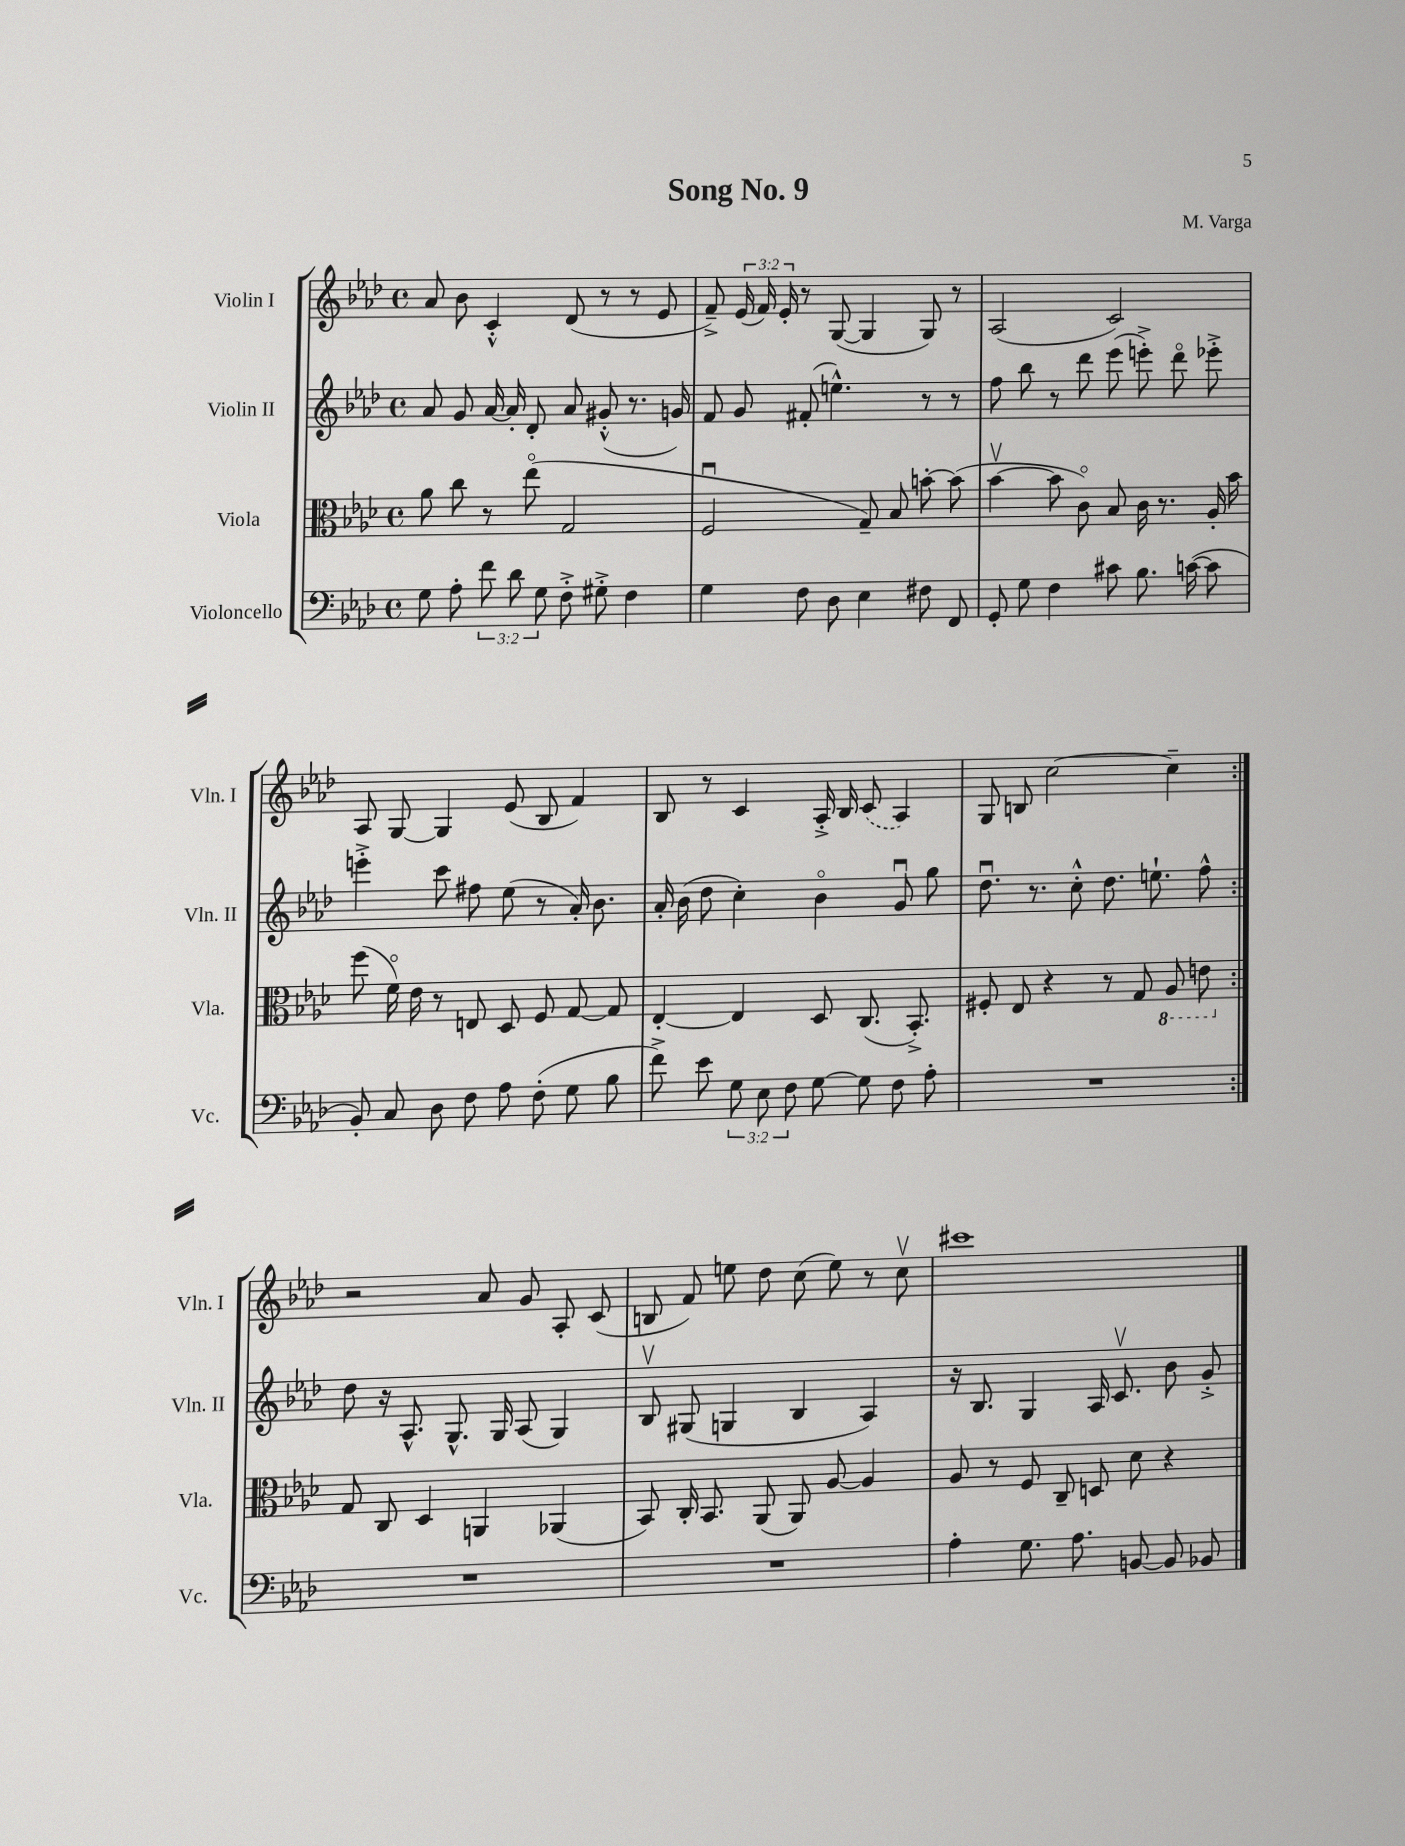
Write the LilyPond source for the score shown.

\header { title = "Song No. 9" composer = "M. Varga" }
<<
\new StaffGroup <<
\new Staff = "s0" \with { instrumentName = "Violin I" shortInstrumentName = "Vln. I" } {
    \clef treble \key aes \major \defaultTimeSignature \time 4/4 \override Staff.TupletNumber.text = #tuplet-number::calc-fraction-text
    \autoBeamOff \repeat volta 2 { aes'8 bes'8 c'4-.-^ des'8( r8 r8 ees'8 |
    f'8--->) \tuplet 3/2 { ees'16( f'16) ees'16-. } r8 g8~( g4 g8) r8 |
    aes2( c'2) |
    aes8 g8~ g4 ees'8( bes8 f'4) |
    bes8 r8 c'4 aes16-.-> bes16 \once \slurDashed c'8( aes4) |
    g8 b8 c''2~ c''4-- | }
    r2 aes'8 g'8 aes8-. c'8( |
    b8 f'8) e''8 des''8 c''8( e''8) r8 c''8\upbow |
    cis'''1 \bar "|." |
}
\new Staff = "s1" \with { instrumentName = "Violin II" shortInstrumentName = "Vln. II" } {
    \clef treble \key aes \major \defaultTimeSignature \time 4/4
    \autoBeamOff \repeat volta 2 { aes'8 g'8 aes'16~ aes'16-. des'8-. aes'8 gis'8-.-^( r8. g'16) |
    f'8 g'8 fis'8-.( e''4.-^) r8 r8 |
    f''8 bes''8 r8 des'''8 ees'''8( e'''8-.->) des'''8\flageolet ees'''8-.-> |
    e'''4-.-> c'''8 fis''8 ees''8( r8 aes'16-.) bes'8. |
    aes'16-. bes'16( des''8 c''4-.) bes'4\flageolet g'8\downbow g''8 |
    des''8.\downbow r8. c''8-.-^ des''8. e''8.-! f''8-^ | }
    des''8 r16 aes8.-^ g8.-^ g16 aes8( g4) |
    bes8\upbow gis8( g4 bes4 aes4) |
    r16 bes8. g4 aes16 c'8.\upbow bes'8 g'8-.-> \bar "|." |
}
\new Staff = "s2" \with { instrumentName = "Viola" shortInstrumentName = "Vla." } {
    \clef alto \key aes \major \defaultTimeSignature \time 4/4
    \autoBeamOff \repeat volta 2 { aes'8 c''8 r8 ees''8\flageolet( g2 |
    f2\downbow g8--) bes8 b'8~-. b'8( |
    bes'4~\upbow bes'8 c'8\flageolet) bes8 c'16 r8. aes16-. bes'16 |
    f''8( f'16\flageolet) ees'16 r8 e8 des8 f8 g8~ g8 |
    ees4~-. ees4 des8 c8.( bes,8.-.->) |
    fis8-. ees8 r4 r8 g8 \ottava #-1 aes,8 e8 \ottava #0 | }
    g8 c8 des4 a,4 aes,4( |
    bes,8) c16-. bes,8. aes,8( aes,8) aes8~ aes4 |
    aes8 r8 f8 c8-- d8 des'8 r4 \bar "|." |
}
\new Staff = "s3" \with { instrumentName = "Violoncello" shortInstrumentName = "Vc." } {
    \clef bass \key aes \major \defaultTimeSignature \time 4/4 \override Staff.TupletNumber.text = #tuplet-number::calc-fraction-text
    \autoBeamOff \repeat volta 2 { g8 aes8-. \tuplet 3/2 { f'8 des'8 g8 } f8-.-> gis8-.-> f4 |
    g4 f8 des8 ees4 fis8 f,8 |
    g,8-. g8 f4 cis'8 bes8. c'16~( c'8 |
    bes,8-.) c8 des8 f8 aes8 f8-.( g8 bes8 |
    f'8->) ees'8 \tuplet 3/2 { g8 ees8 f8 } g8~ g8 f8 aes8-. |
    R1 | }
    R1 |
    R1 |
    aes4-. g8. aes8. b,8~ b,8 bes,8 \bar "|." |
}
>>
>>
\layout { \context { \Score \remove "Bar_number_engraver" } }
